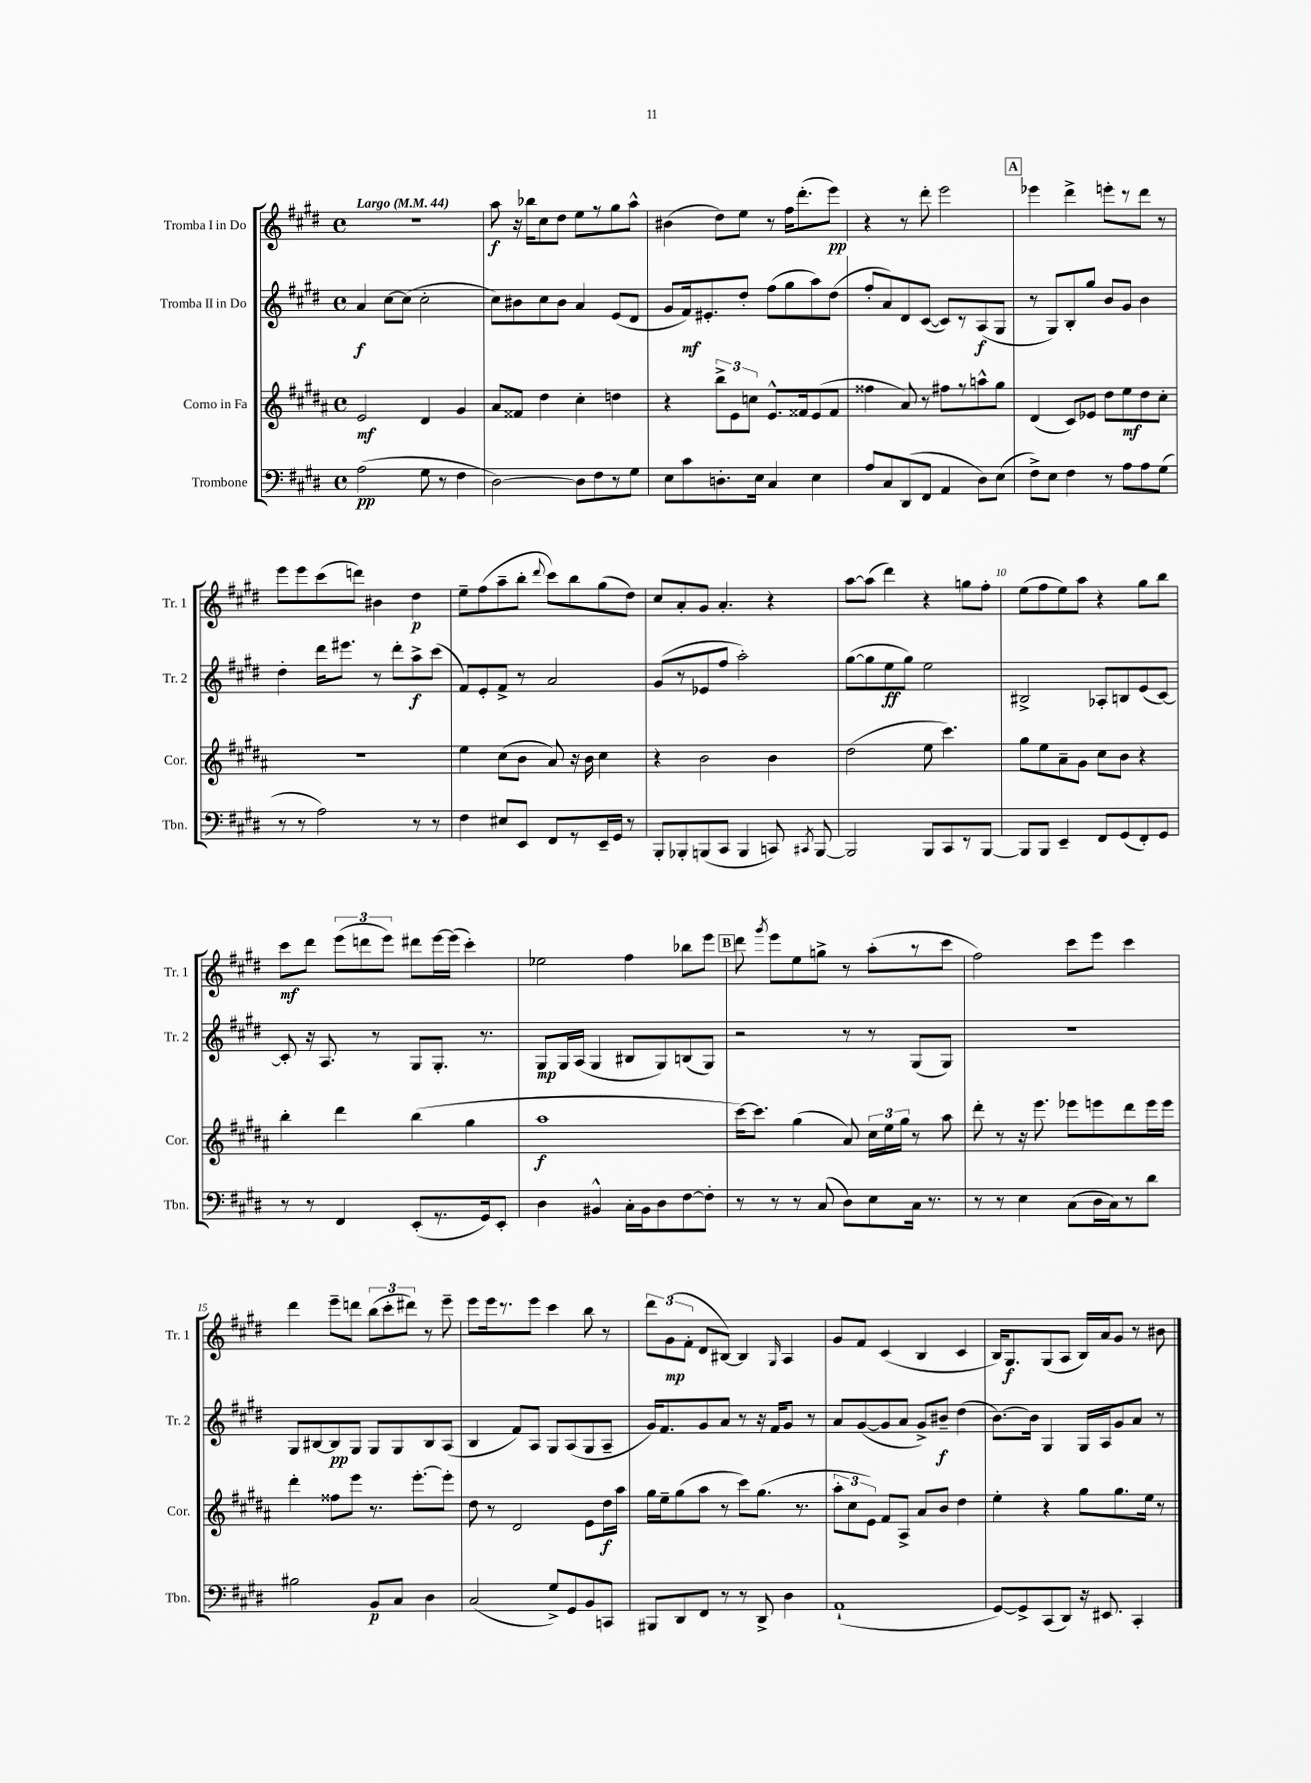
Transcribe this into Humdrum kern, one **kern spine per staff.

**kern	**dynam	**kern	**dynam	**kern	**dynam	**kern	**dynam
*part4	*part4	*part3	*part3	*part2	*part2	*part1	*part1
*staff4	*staff4	*staff3	*staff3	*staff2	*staff2	*staff1	*staff1
*I"Trombone	*	*I"Corno in Fa	*	*I"Tromba II in Do	*	*I"Tromba I in Do	*
*I'Tbn.	*	*I'Cor.	*	*I'Tr. 2	*	*I'Tr. 1	*
*clefF4	*	*clefG2	*	*clefG2	*	*clefG2	*
*k[f#c#g#d#]	*	*k[f#c#g#d#a#]	*	*k[f#c#g#d#]	*	*k[f#c#g#d#]	*
*M4/4	*	*M4/4	*	*M4/4	*	*M4/4	*
*met(c)	*	*met(c)	*	*met(c)	*	*met(c)	*
*MM44	*	*MM44	*	*MM44	*	*MM44	*
=1	=1	=1	=1	=1	=1	=1	=1
!	!	!	!	!	!	!LO:TX:a:B:t=Largo	!
(2A\	pp	2e/	mf	4a/	f	1r	.
.	.	.	.	[8cc#\L	.	.	.
.	.	.	.	(8cc#\J]	.	.	.
8G#\	.	4d#/	.	2cc#'\	.	.	.
8r	.	.	.	.	.	.	.
4F#\	.	4g#/	.	.	.	.	.
=2	=2	=2	=2	=2	=2	=2	=2
[2D#\)	.	8a#/L	.	8cc#\L)	.	8aa\	f
.	.	8f##X/J	.	8b#X\	.	16r	.
.	.	.	.	.	.	16bb-X\KL	.
.	.	4dd#\	.	8cc#\	.	8cc#\	.
.	.	.	.	8b#\J	.	8dd#\J	.
8D#\L]	.	4cc#'\	.	4a/	.	8ee\L	.
8F#\	.	.	.	.	.	8r	.
8r	.	4ddn\	.	(8e/L	.	8gg#\	.
8G#\J	.	.	.	8d#/J	.	8aa^^\J	.
=3	=3	=3	=3	=3	=3	=3	=3
8E\L	.	4r	.	8g#/L	.	(4b#X\	.
8c#\	.	.	.	16f#/k)	mf	.	.
.	.	.	.	8.e#X'/	.	.	.
8.Dn'\	.	12bb^\L	.	.	.	8dd#\L)	.
.	.	12e\	.	.	.	.	.
.	.	.	.	8dd#'/J	.	8ee\J	.
.	.	12ccn\J	.	.	.	.	.
16E\Jk	.	.	.	.	.	.	.
4C#/	.	8.e^^/L	.	(8ff#\L	.	8r	.
.	.	.	.	8gg#\	.	16ff#\KL	.
.	.	16f##X/k	.	.	.	(8.ddd#'\	.
4E\	.	(8e/	.	8aa\)	.	.	.
.	.	8f##/J	.	(8dd#\J	.	8eee\J)	pp
=4	=4	=4	=4	=4	=4	=4	=4
8A/L	.	4ff##X\	.	8ff#'/L	.	4r	.
8C#/	.	.	.	8a/)	.	.	.
(8DD#/	.	8a#/)	.	8d#/	.	8r	.
8FF#/J	.	8r	.	([8c#/J	.	8ddd#'\	.
4AA/	.	8ff#X\L	.	8c#/L])	.	2eee\	.
.	.	8r	.	8r	.	.	.
8D#\L)	.	8aan^^\	.	(8A/	f	.	.
(8E\J	.	8gg#\J	.	8G#/J	.	.	.
!!LO:REH:place=s1:t=A
=5	=5	=5	=5	=5	=5	=5	=5
8F#^\L)	.	(4d#/	.	8r	.	4eee-X\	.
8E\J	.	.	.	8G#/L)	.	.	.
4F#\	.	8c#/L)	.	8B'/	.	4ddd#^\	.
.	.	8e-X/J	.	8gg#/J	.	.	.
8r	.	8dd#\L	.	8b/L	.	8eeen'\L	.
8A\L	.	8ee\	mf	8g#/J	.	8r	.
8A\	.	8dd#\	.	4b\	.	8ddd#\J	.
(8G#\J	.	8cc#'\J	.	.	.	8r	.
!!LO:LB:g=z
=6	=6	=6	=6	=6	=6	=6	=6
8r	.	1r	.	4dd#'\	.	8eee\L	.
8r	.	.	.	.	.	8eee\	.
2A\)	.	.	.	16ddd#\KL	.	(8ccc#\	.
.	.	.	.	8.eee#X\J	.	.	.
.	.	.	.	.	.	8dddn\J)	.
.	.	.	.	8r	.	4b#X\	.
.	.	.	.	8ddd#'\L	.	.	.
8r	.	.	.	8aa^\	f	4dd#\	p
8r	.	.	.	(8ccc#\J	.	.	.
=7	=7	=7	=7	=7	=7	=7	=7
4F#\	.	4ee\	.	8f#/L)	.	8ee~\L	.
.	.	.	.	8e'/	.	(8ff#\	.
8E#X/L	.	(8cc#\L	.	8f#^/J	.	8aa~\	.
8EE/J	.	8b\J	.	8r	.	8bb'\J	.
.	.	.	.	.	.	8qqddd#/	.
8FF#/L	.	8a#/)	.	2a/	.	8ccc#\L)	.
8r	.	16r	.	.	.	8bb\	.
.	.	16b\	.	.	.	.	.
16EE~/L	.	4cc#\	.	.	.	(8gg#\	.
16GG#/JJ	.	.	.	.	.	.	.
8r	.	.	.	.	.	8dd#\J)	.
=8	=8	=8	=8	=8	=8	=8	=8
8BBB'/L	.	4r	.	(8g#/L	.	8cc#/L	.
8BBB-X'/	.	.	.	8r	.	8a'/	.
(8BBBn/	.	2b\	.	8e-X/	.	8g#/J	.
8CC#/J	.	.	.	8ff#/J	.	4.a'/	.
4BBB/	.	.	.	2aa'\)	.	.	.
8CCn/)	.	4b\	.	.	.	4r	.
8qCC#X/	.	.	.	.	.	.	.
[8BBB/	.	.	.	.	.	.	.
=9	=9	=9	=9	=9	=9	=9	=9
2BBB/]	.	(2dd#\	.	([8gg#\L	.	[8aa\L	.
.	.	.	.	8gg#\]	.	(8aa\J]	.
.	.	.	.	8ee\	ff	4ddd#\)	.
.	.	.	.	8gg#\J)	.	.	.
8BBB/L	.	8ee\	.	2ee\	.	4r	.
8CC#/	.	4.ccc#\)	.	.	.	.	.
8r	.	.	.	.	.	8ggn\L	.
[8BBB/J	.	.	.	.	.	8ff#'\J	.
=10	=10	=10	=10	=10	=10	=10	=10
8BBB/L]	.	8gg#\L	.	2B#X^/	.	(8ee\L	.
8BBB/J	.	8ee\	.	.	.	8ff#\	.
4EE~/	.	8a#~\	.	.	.	8ee\)	.
.	.	8g#\J	.	.	.	8aa\J	.
8FF#/L	.	8cc#\L	.	8A-X'/L	.	4r	.
(8GG#/	.	8b\J	.	8Bn/	.	.	.
8FF#'/)	.	4r	.	(8e/	.	8gg#\L	.
8GG#/J	.	.	.	[8c#/J)	.	8bb\J	.
!!LO:LB:g=z
=11	=11	=11	=11	=11	=11	=11	=11
8r	.	4bb'\	.	8c#'/]	.	8ccc#\L	mf
8r	.	.	.	16r	.	8ddd#\J	.
.	.	.	.	8.A/	.	.	.
4FF#/	.	4ddd#\	.	.	.	(12eee\L	.
.	.	.	.	.	.	12dddn\	.
.	.	.	.	8r	.	.	.
.	.	.	.	.	.	12eee\J)	.
(8EE'/L	.	(4bb\	.	8G#/L	.	8ddd#X\L	.
8.r	.	.	.	8.G#'/J	.	[16eee\L	.
.	.	.	.	.	.	(16eee\JJ]	.
.	.	4gg#\	.	.	.	4ccc#'\)	.
16GG#/k)	.	.	.	8.r	.	.	.
8EE'/J	.	.	.	.	.	.	.
=12	=12	=12	=12	=12	=12	=12	=12
4D#\	.	1aa#	f	8G#/L	mp	2ee-X\	.
.	.	.	.	16G#/L	.	.	.
.	.	.	.	(16A/JJ	.	.	.
4BB#X^^/	.	.	.	4G#/	.	.	.
16C#'\LL	.	.	.	8B#X/L	.	4ff#\	.
16BB#\J	.	.	.	.	.	.	.
8D#\	.	.	.	8G#/)	.	.	.
[8F#\	.	.	.	(8Bn/	.	8bb-X\L	.
8F#'\J]	.	.	.	8G#/J)	.	8eee\J	.
!!LO:REH:place=s1:t=B
=13	=13	=13	=13	=13	=13	=13	=13
8r	.	[16ccc#\KL)	.	2r	.	8ddd#\	.
.	.	8.ccc#\J]	.	.	.	.	.
.	.	.	.	.	.	8qggg#/	.
8r	.	.	.	.	.	8eee\L	.
8r	.	(4gg#\	.	.	.	8ee\	.
(8C#/	.	.	.	.	.	8ggn^\J	.
8D#\L)	.	8a#/)	.	8r	.	8r	.
8E\	.	24cc#\LL	.	8r	.	(8aa'\L	.
.	.	24ee\	.	.	.	.	.
.	.	24gg#\JJ	.	.	.	.	.
16C#\Jk	.	8r	.	(8G#/L	.	8r	.
8.r	.	.	.	.	.	.	.
.	.	8aa#\	.	8G#/J)	.	8ccc#\J	.
=14	=14	=14	=14	=14	=14	=14	=14
8r	.	8ddd#'\	.	1r	.	2ff#\)	.
8r	.	8r	.	.	.	.	.
4E\	.	16r	.	.	.	.	.
.	.	8.eee\	.	.	.	.	.
(8C#\L	.	8eee-X\L	.	.	.	8ccc#\L	.
16D#\L	.	8eeen\	.	.	.	8eee\J	.
16C#\J)	.	.	.	.	.	.	.
8r	.	8ddd#\	.	.	.	4ccc#\	.
8d#\J	.	16eee\L	.	.	.	.	.
.	.	16eee\JJ	.	.	.	.	.
!!LO:LB:g=z
=15	=15	=15	=15	=15	=15	=15	=15
2B#X\	.	4ddd#'\	.	8G#/L	.	4ddd#\	.
.	.	.	.	[8B#X/	.	.	.
.	.	8ff##X\L	.	8B#/]	pp	8eee~\L	.
.	.	8eee\J	.	8G#/J	.	8dddn\J	.
8BB/L	p	8.r	.	8G#/L	.	(12bb\L	.
.	.	.	.	.	.	12ccc#'\	.
8C#/J	.	.	.	8G#/	.	.	.
.	.	.	.	.	.	12ddd#X\J)	.
.	.	[8.eee'\L	.	.	.	.	.
4D#\	.	.	.	8B#/	.	8r	.
.	.	8eee'\J]	.	(8A/J	.	8eee~\	.
=16	=16	=16	=16	=16	=16	=16	=16
(2C#/	.	8dd#\	.	4B/	.	8eee\L	.
.	.	8r	.	.	.	16eee\k	.
.	.	.	.	.	.	8.r	.
.	.	2d#/	.	8f#/L)	.	.	.
.	.	.	.	8A/J	.	8eee\J	.
8G#^/L)	.	.	.	8G#/L	.	4ccc#\	.
8GG#/	.	.	.	(8A/	.	.	.
8BB/	.	8e\L	.	8G#/	.	8bb\	.
8CCn/J	.	16dd#\L	f	8A~/J	.	8r	.
.	.	16aa#\JJ	.	.	.	.	.
=17	=17	=17	=17	=17	=17	=17	=17
8BBB#X/L	.	16gg#\LL	.	16g#/KL)	.	12ddd#\L	.
.	.	16ee~\J	.	8.f#/	.	.	.
.	.	.	.	.	.	(12g#\	mp
8DD#/	.	(8gg#\	.	.	.	.	.
.	.	.	.	.	.	12f#'\J	.
8FF#/J	.	8aa#\J	.	8g#/	.	8d#/L	.
8r	.	8r	.	8a/J	.	[8B#X/J)	.
8r	.	8ccc#\L)	.	8r	.	4B#/]	.
8DD#^/	.	(8.gg#\J	.	16r	.	.	.
.	.	.	.	16f#/KL	.	.	.
.	.	.	.	.	.	16qqG#/	.
4D#\	.	.	.	8g#/J	.	4A/	.
.	.	8.r	.	.	.	.	.
.	.	.	.	8r	.	.	.
=18	=18	=18	=18	=18	=18	=18	=18
(1AA`	.	12aa#'\L	.	8a/L	.	8g#/L	.
.	.	12cc#\	.	.	.	.	.
.	.	.	.	([8g#/	.	8f#/J	.
.	.	12e\J)	.	.	.	.	.
.	.	8f#/L	.	8g#/]	.	(4c#/	.
.	.	8A#^/J	.	8a/J	.	.	.
.	.	8a#/L	.	8g#^/L)	.	4B/	.
.	.	8b/J	.	8b#X~/J	f	.	.
.	.	4dd#\	.	(4dd#\	.	4c#/	.
=19	=19	=19	=19	=19	=19	=19	=19
[8GG#/L)	.	4ee'\	.	[8.b\L)	.	16B/KL)	.
.	.	.	.	.	.	8.G#/	f
8GG#^/]	.	.	.	.	.	.	.
.	.	.	.	16b\Jk]	.	.	.
(8CC#/	.	4r	.	4G#/	.	(8G#/	.
8DD#/J)	.	.	.	.	.	8A/J	.
16r	.	8gg#\L	.	16G#/LL	.	16B/LL)	.
8.EE#X/	.	.	.	16A/J	.	16a/J	.
.	.	8.gg#\	.	8g#/	.	8g#/J	.
4CC#'/	.	.	.	8a/J	.	8r	.
.	.	16ee\Jk	.	.	.	.	.
.	.	8r	.	8r	.	8b#X\	.
==	==	==	==	==	==	==	==
*-	*-	*-	*-	*-	*-	*-	*-
